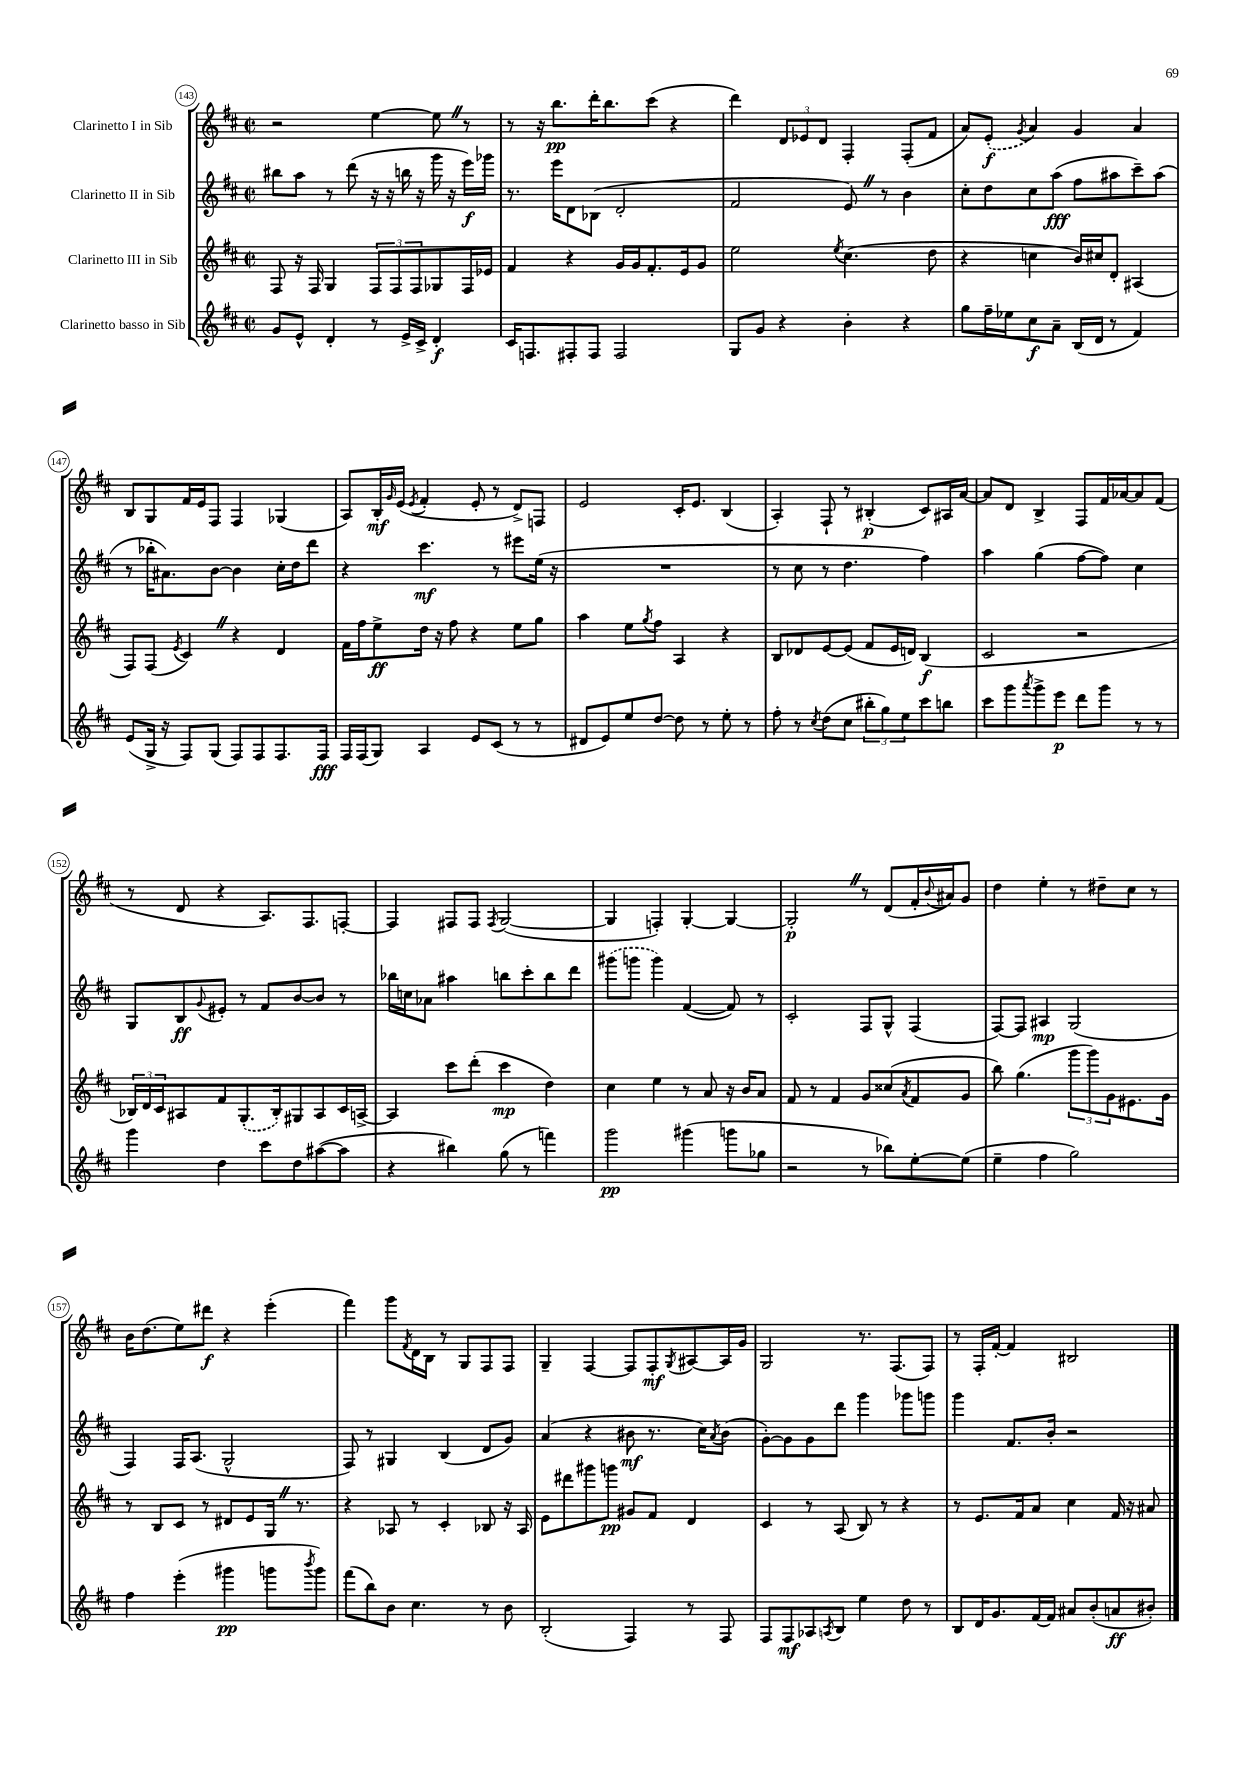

**kern	**dynam	**kern	**dynam	**kern	**dynam	**kern	**dynam
*part4	*part4	*part3	*part3	*part2	*part2	*part1	*part1
*staff4	*staff4	*staff3	*staff3	*staff2	*staff2	*staff1	*staff1
*I"Clarinetto basso in Sib	*	*I"Clarinetto III in Sib	*	*I"Clarinetto II in Sib	*	*I"Clarinetto I in Sib	*
*clefG2	*	*clefG2	*	*clefG2	*	*clefG2	*
*k[f#c#]	*	*k[f#c#]	*	*k[f#c#]	*	*k[f#c#]	*
*M2/2	*	*M2/2	*	*M2/2	*	*M2/2	*
*met(c|)	*	*met(c|)	*	*met(c|)	*	*met(c|)	*
=143	=143	=143	=143	=143	=143	=143	=143
8g/L	.	8F#/	.	8bb#X\L	.	2r	.
8e^^/J	.	16r	.	8aa\J	.	.	.
.	.	16F#/	.	.	.	.	.
4d'/	.	4G/	.	8r	.	.	.
.	.	.	.	(8ddd\	.	.	.
8r	.	12F#/L	.	16r	.	[4ee\	.
.	.	.	.	16r	.	.	.
.	.	12F#/	.	.	.	.	.
16e^/LL	.	.	.	16bbn\	.	.	.
.	.	12F#/	.	.	.	.	.
16c#^/JJ	.	.	.	16r	.	.	.
4d'/	f	8G-X/	.	16ggg\	.	8eeZ\]	.
.	.	.	.	16r	.	.	.
.	.	16F#/L	.	16eee\LL)	f	8r	.
.	.	16e-X/JJ	.	16ggg-X\JJ	.	.	.
=144	=144	=144	=144	=144	=144	=144	=144
16c#/KL	.	4f#/	.	8.r	.	8r	.
8.Fn/	.	.	.	.	.	.	.
.	.	.	.	.	.	16r	.
.	.	.	.	16eee\KL	.	8.bb\L	pp
8F#X'/	.	4r	.	8d\	.	.	.
8F#/J	.	.	.	(8B-X\J	.	16ddd'\K	.
.	.	.	.	.	.	8.bb\	.
2F#/	.	16g/LL	.	2d'/	.	.	.
.	.	16g/J	.	.	.	.	.
.	.	8.f#'/	.	.	.	(8ccc#\J	.
.	.	.	.	.	.	4r	.
.	.	16e/k	.	.	.	.	.
.	.	8g/J	.	.	.	.	.
=145	=145	=145	=145	=145	=145	=145	=145
8G/L	.	2ee\	.	2f#/	.	4ddd\)	.
8g/J	.	.	.	.	.	.	.
4r	.	.	.	.	.	12d/L	.
.	.	.	.	.	.	12e-X/	.
.	.	.	.	.	.	12d/J	.
.	.	8qee/	.	.	.	.	.
4b'\	.	(4.cc#\	.	8eZ/)	.	4F#'/	.
.	.	.	.	8r	.	.	.
4r	.	.	.	4b\	.	(8F#'/L	.
.	.	8dd\	.	.	.	8f#/J	.
=146	=146	=146	=146	=146	=146	=146	=146
8gg\L	.	4r	.	8cc#'\L	.	8a/L)	.
16ff#~\L	.	.	.	8dd\	.	(8e'/J	f
16ee-X\J	.	.	.	.	.	.	.
.	.	.	.	.	.	8qg/	.
8cc#\	f	4ccn\	.	8cc#\	.	4a/)	.
8a~\J	.	.	.	(8aa\J	fff	.	.
(16B/LL	.	16b/LL)	.	8ff#\L	.	4g/	.
16d/JJ	.	16cc#X/J	.	.	.	.	.
8r	.	8d'/J	.	8aa#X\	.	.	.
4f#/)	.	(4A#X/	.	8ccc#~\)	.	4a/	.
.	.	.	.	(8aa#\J	.	.	.
!!LO:LB:g=z
=147	=147	=147	=147	=147	=147	=147	=147
(8e/L	.	8F#/L)	.	8r	.	8B/L	.
16G^/Jk	.	(8F#/J	.	16bb-X'\KL	.	8G/	.
16r	.	.	.	8.a#X\)	.	.	.
.	.	8qe/	.	.	.	.	.
8F#/L)	.	4c#Z/)	.	.	.	16f#/L	.
.	.	.	.	.	.	16e/J	.
(8G/J	.	.	.	[8b\J	.	8F#/J	.
8F#/L)	.	4r	.	4b\]	.	4F#/	.
8F#/	.	.	.	.	.	.	.
8.F#/	.	4d/	.	16cc#'\LL	.	(4G-X/	.
.	.	.	.	16dd\J	.	.	.
.	.	.	.	8ddd\J	.	.	.
16F#/Jk	fff	.	.	.	.	.	.
=148	=148	=148	=148	=148	=148	=148	=148
16F#/LL	.	16f#\LL	.	4r	.	8A/L)	.
(16F#/J	.	16ff#\J	.	.	.	.	.
8G/J)	.	8ee^\	ff	.	.	16B'/L	mf
.	.	.	.	.	.	16qqg/	.
.	.	.	.	.	.	(16e/JJ	.
.	.	.	.	.	.	8qe/	.
4A/	.	16dd\Jk	.	4.ccc#\	mf	4f#'/	.
.	.	16r	.	.	.	.	.
.	.	8ff#\	.	.	.	.	.
8e/L	.	4r	.	.	.	8e'/	.
(8c#/J	.	.	.	8r	.	8r	.
8r	.	8ee\L	.	8eee#X\L	.	8d^/L)	.
8r	.	8gg\J	.	(16ee\Jk	.	8Fn/J	.
.	.	.	.	16r	.	.	.
=149	=149	=149	=149	=149	=149	=149	=149
8d#X/L	.	4aa\	.	1r	.	2e/	.
8e/)	.	.	.	.	.	.	.
8ee/	.	8ee\L	.	.	.	.	.
.	.	8qgg/	.	.	.	.	.
[8dd/J	.	8ff#\J	.	.	.	.	.
8dd\]	.	4A/	.	.	.	16c#'/KL	.
.	.	.	.	.	.	8.e/J	.
8r	.	.	.	.	.	.	.
8ee'\	.	4r	.	.	.	(4B/	.
8r	.	.	.	.	.	.	.
=150	=150	=150	=150	=150	=150	=150	=150
8ff#'\	.	8B/L	.	8r	.	4A'/)	.
8r	.	8d-X/	.	8cc#\	.	.	.
8qcc#/	.	.	.	.	.	.	.
(8dd\L	.	[8e/	.	8r	.	8F#`/	.
8cc#\J	.	(8e/J]	.	4.dd\	.	8r	.
12bb#X'\L	.	8f#/L	.	.	.	(4B#X'/	p
12gg\)	.	.	.	.	.	.	.
.	.	16e/L	.	.	.	.	.
12ee\	.	.	.	.	.	.	.
.	.	16dn/JJ)	.	.	.	.	.
8ccc#\	.	(4B/	f	4ff#\)	.	8c#/L)	.
8bbn\J	.	.	.	.	.	16A#X/L	.
.	.	.	.	.	.	[16a/JJ	.
=151	=151	=151	=151	=151	=151	=151	=151
8ccc#\L	.	2c#/	.	4aa\	.	8a/L]	.
8ggg\	.	.	.	.	.	8d/J	.
8qaaa/	.	.	.	.	.	.	.
8ggg^\	.	.	.	(4gg\	.	4B^/	.
8eee\J	p	.	.	.	.	.	.
8ddd\L	.	2r	.	[8ff#\L	.	8F#/L	.
8ggg\J	.	.	.	8ff#\J])	.	16f#/L	.
.	.	.	.	.	.	[16a-X/J	.
8r	.	.	.	4cc#\	.	8a-/]	.
8r	.	.	.	.	.	(8f#/J	.
!!LO:LB:g=z
=152	=152	=152	=152	=152	=152	=152	=152
4ggg\	.	24B-X/LL)	.	8G/L	.	8r	.
.	.	24d/	.	.	.	.	.
.	.	24c#/J	.	.	.	.	.
.	.	8A#X/	.	8B/	ff	8d/	.
.	.	.	.	8qqg/	.	.	.
4dd\	.	8f#/	.	8e#X'/J	.	4r	.
.	.	(8.G'/	.	8r	.	.	.
8ccc#\L	.	.	.	8f#/L	.	8.A/L)	.
.	.	16B-'/k)	.	.	.	.	.
8dd\	.	8G#X/	.	[8b/	.	.	.
.	.	.	.	.	.	8.F#/	.
([8aa#X\	.	8A#/	.	8b/J]	.	.	.
8aa#\J]	.	16c#/L	.	8r	.	[8Fn'/J	.
.	.	[16An^/JJ	.	.	.	.	.
=153	=153	=153	=153	=153	=153	=153	=153
4r	.	4A/]	.	16bb-X\LL	.	4F/]	.
.	.	.	.	16ccn\J	.	.	.
.	.	.	.	8a-X\J	.	.	.
4bb#X\)	.	8ccc#\L	.	4aa#X\	.	8F#X/L	.
.	.	(8ddd'\J	.	.	.	8F#/J	.
.	.	.	.	.	.	8qF#/	.
(8gg\	.	4ccc#\	mp	8bbn\L	.	([2G/	.
8r	.	.	.	8ccc#'\	.	.	.
4fffn\)	.	4dd\)	.	8bb\	.	.	.
.	.	.	.	8ddd\J	.	.	.
=154	=154	=154	=154	=154	=154	=154	=154
2ggg\	pp	4cc#\	.	(8ggg#X\L	.	4G/]	.
.	.	.	.	8gggn\J	.	.	.
.	.	4ee\	.	4ggg\)	.	4Fn'/)	.
(4ggg#X\	.	8r	.	([4f#/	.	[4G'/	.
.	.	8a/	.	.	.	.	.
8gggn\L	.	16r	.	8f#/])	.	4G/_	.
.	.	16b/KL	.	.	.	.	.
8gg-X\J	.	8a/J	.	8r	.	.	.
=155	=155	=155	=155	=155	=155	=155	=155
2r	.	8f#/	.	2c#'/	.	2G'Z/]	p
.	.	8r	.	.	.	.	.
.	.	4f#/	.	.	.	.	.
8r	.	8g/L	.	8F#/L	.	8r	.
8bb-X\L)	.	(8cc##X/	.	8G^^/J	.	(8d/L	.
.	.	8qa/	.	.	.	.	.
[8ee'\	.	8f#/	.	(4F#/	.	16f#'/L	.
.	.	.	.	.	.	8qqb/	.
.	.	.	.	.	.	16a#X/J)	.
(8ee\J]	.	8g/J	.	.	.	8g/J	.
=156	=156	=156	=156	=156	=156	=156	=156
4ee~\	.	8bb\)	.	[8F#/L)	.	4dd\	.
.	.	(4.gg\	.	8F#/J]	.	.	.
4ff#\	.	.	.	4A#X/	mp	4ee'\	.
2gg\)	.	12ggg\L	.	(2G/	.	8r	.
.	.	12ggg\)	.	.	.	.	.
.	.	.	.	.	.	8dd#X~\L	.
.	.	12g\	.	.	.	.	.
.	.	8.e#X\	.	.	.	8cc#\J	.
.	.	.	.	.	.	8r	.
.	.	16g\Jk	.	.	.	.	.
!!LO:LB:g=z
=157	=157	=157	=157	=157	=157	=157	=157
4ff#\	.	8r	.	4F#/)	.	16b\KL	.
.	.	.	.	.	.	(8.dd\	.
.	.	8B/L	.	.	.	.	.
(4eee'\	.	8c#/J	.	16F#/KL	.	8ee\)	.
.	.	.	.	(8.A/J	.	.	.
.	.	8r	.	.	.	8ddd#X\J	f
4ggg#X\	pp	8d#X/L	.	2G^^/	.	4r	.
.	.	8e/	.	.	.	.	.
8gggn\L	.	16GZ/Jk	.	.	.	(4eee'\	.
.	.	8.r	.	.	.	.	.
8qbbb/	.	.	.	.	.	.	.
8ggg\J)	.	.	.	.	.	.	.
=158	=158	=158	=158	=158	=158	=158	=158
(8fff#\L	.	4r	.	8F#/)	.	4fff#\)	.
8bb\)	.	.	.	8r	.	.	.
8b\J	.	8A-X/	.	4G#X/	.	8ggg\L	.
.	.	.	.	.	.	8qf#/	.
4.cc#\	.	8r	.	.	.	16d\L	.
.	.	.	.	.	.	16B\JJ	.
.	.	4c#'/	.	(4B/	.	8r	.
.	.	.	.	.	.	8G/L	.
8r	.	8B-X/	.	8d/L	.	8F#/	.
8b\	.	16r	.	8g/J)	.	8F#/J	.
.	.	16A-/	.	.	.	.	.
=159	=159	=159	=159	=159	=159	=159	=159
(2B'/	.	8e\L	.	(4a/	.	4G~/	.
.	.	8ddd#X\	.	.	.	.	.
.	.	8ggg#X\	.	4r	.	[4F#/	.
.	.	8gggn\J	pp	.	.	.	.
4F#/)	.	8g#X/L	.	8b#X\	mf	8F#/L]	.
.	.	8f#/J	.	8.r	.	8F#'/	mf
.	.	.	.	.	.	8qG/	.
8r	.	4d/	.	.	.	[8A#X/	.
.	.	.	.	16cc#\KL)	.	.	.
.	.	.	.	8qa/	.	.	.
8F#/	.	.	.	(8b#\J	.	16A#/L]	.
.	.	.	.	.	.	16g/JJ	.
=160	=160	=160	=160	=160	=160	=160	=160
8F#/L	.	4c#/	.	[8g'\L)	.	2G/	.
8F#/	mf	.	.	8g\]	.	.	.
8A-X/	.	8r	.	8g\	.	.	.
8qAn/	.	.	.	.	.	.	.
8B/J	.	(8A/	.	8ddd\J	.	.	.
4ee\	.	8B/)	.	4ggg\	.	8.r	.
.	.	8r	.	.	.	.	.
.	.	.	.	.	.	(8.F#/L	.
8dd\	.	4r	.	8ggg-X\L	.	.	.
8r	.	.	.	8gggn\J	.	8F#/J)	.
=161	=161	=161	=161	=161	=161	=161	=161
8B/L	.	8r	.	4ggg\	.	8r	.
16d/K	.	8.e/L	.	.	.	16F#'/LL	.
8.g/	.	.	.	.	.	[16f#'/JJ	.
.	.	.	.	8.f#/L	.	4f#/]	.
.	.	16f#/k	.	.	.	.	.
[16f#/L	.	8a/J	.	.	.	.	.
16f#/JJ]	.	.	.	16b'/Jk	.	.	.
8a#X/L	.	4cc#\	.	2r	.	2B#X/	.
(8b'/	.	.	.	.	.	.	.
8an/	ff	16f#/	.	.	.	.	.
.	.	16r	.	.	.	.	.
8b#X'/J)	.	8a#X/	.	.	.	.	.
==	==	==	==	==	==	==	==
*-	*-	*-	*-	*-	*-	*-	*-
